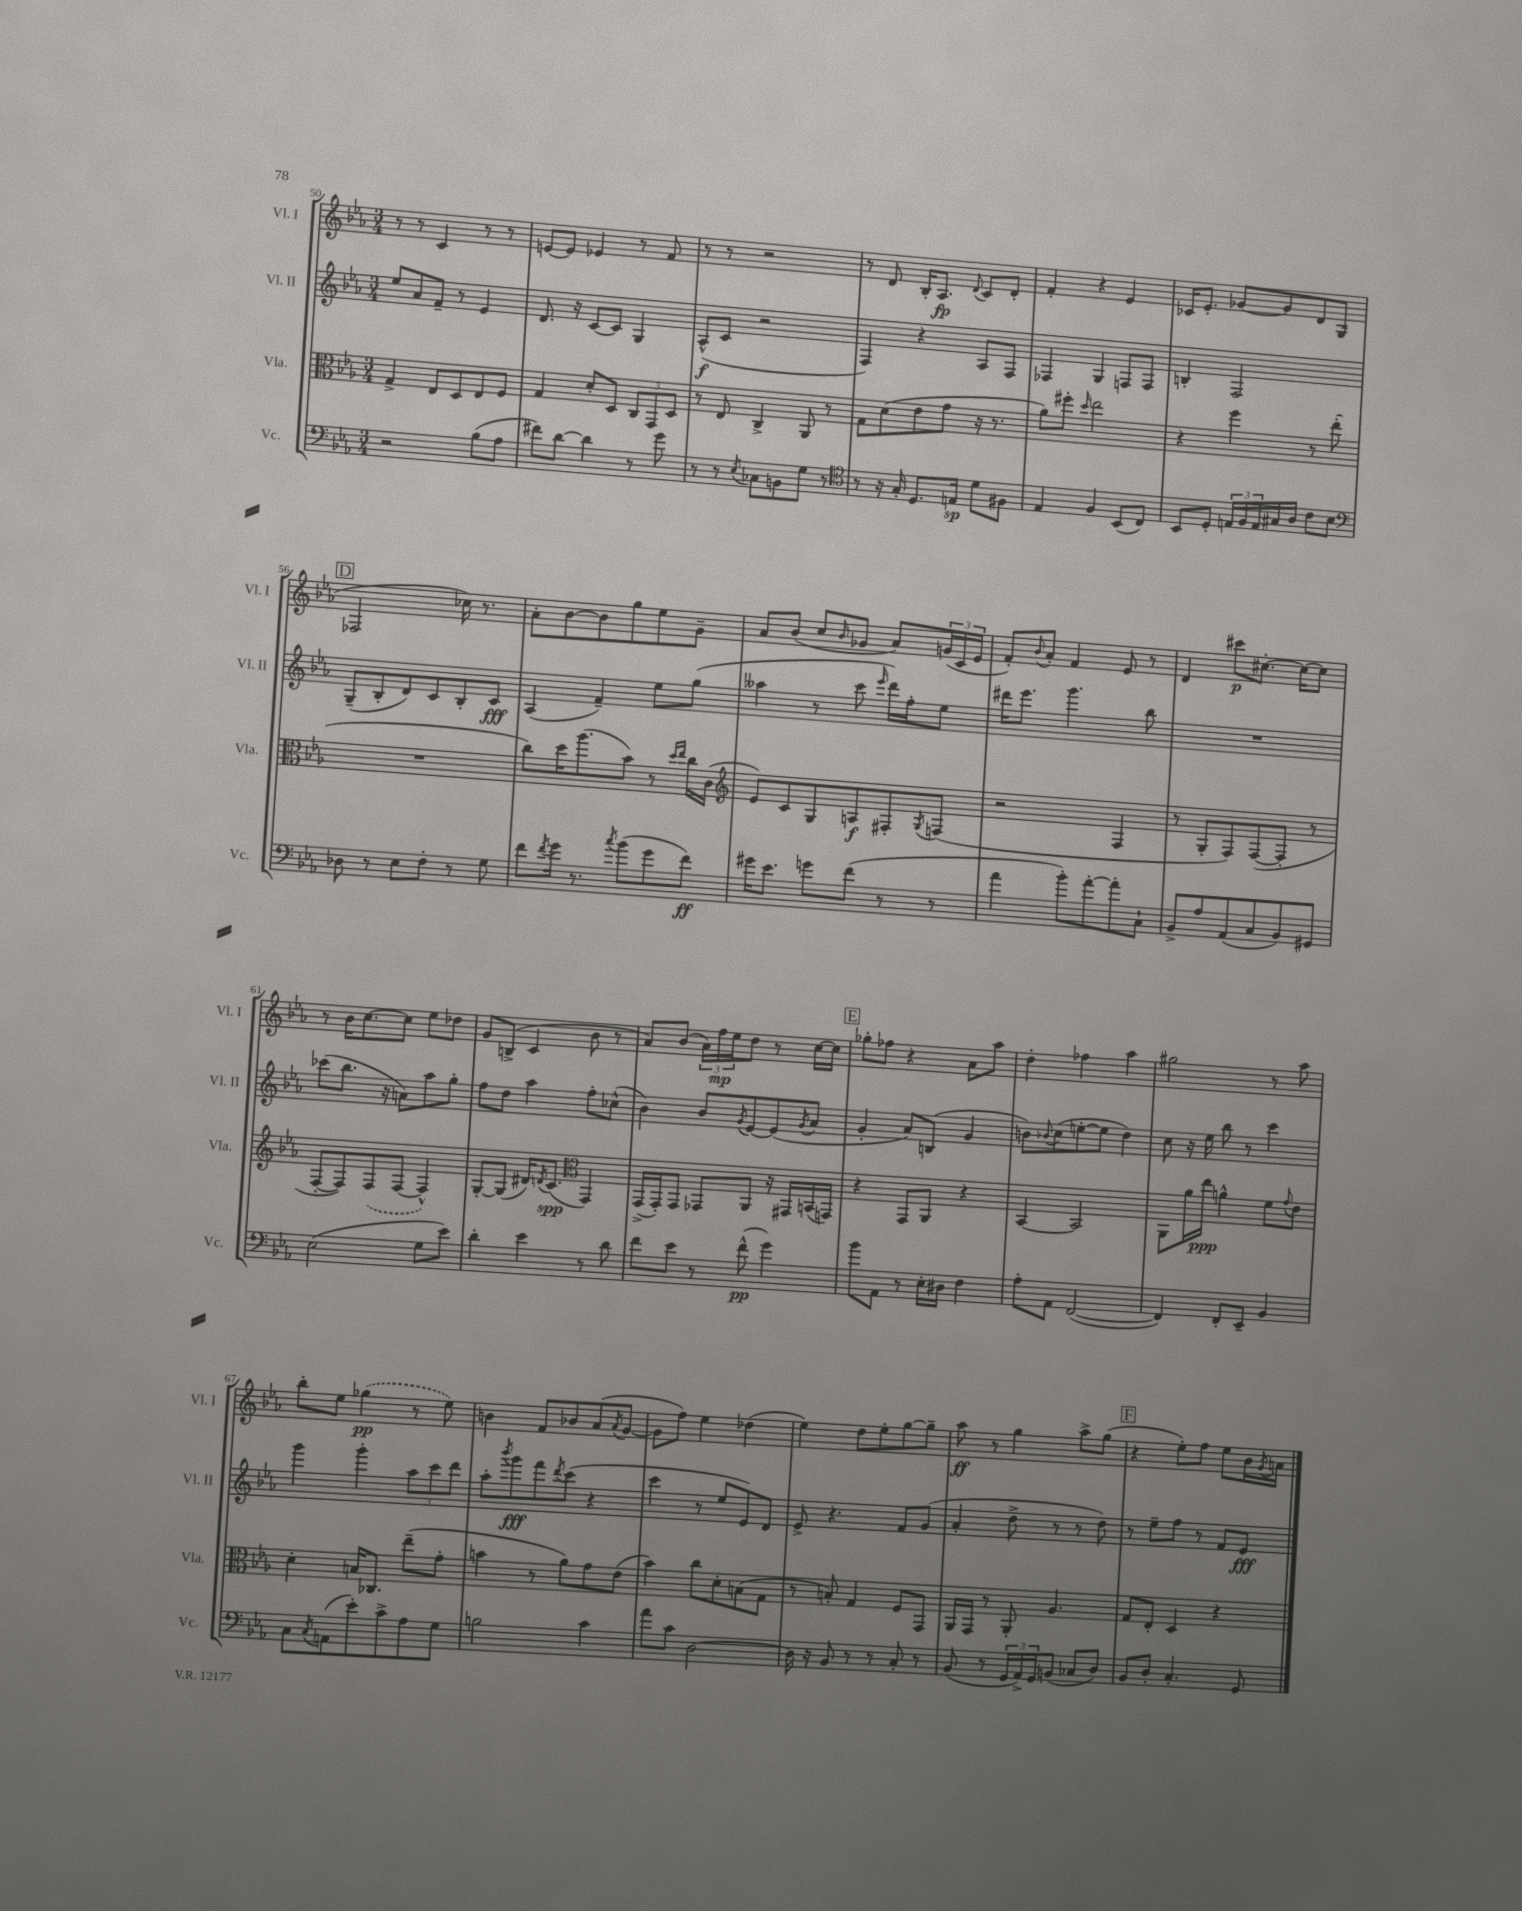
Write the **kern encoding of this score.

**kern	**kern	**kern	**kern
*staff4	*staff3	*staff2	*staff1
*clefF4	*clefC3	*clefG2	*clefG2
*k[b-e-a-]	*k[b-e-a-]	*k[b-e-a-]	*k[b-e-a-]
*M3/4	*M3/4	*M3/4	*M3/4
2r	4G^/	8ee-/L	8r
.	.	8a-/	8r
.	8E-/L	8f~/J	4c/
.	8D/	8r	.
(8B-\L	8E-/	4e-/	8r
8A-\J	8F/J	.	8r
=	=	=	=
8f#\L)	4G/	8.d/	[8e/L
[8d\J	.	.	8e/]J
.	.	16r	.
4d\]	8d'/L	[8c/L	4e-/
.	8D/J	8c/]J	.
8r	12C/L	4G/	8r
.	12GG/	.	.
8g\	.	.	8f/
.	12D/J	.	.
=	=	=	=
8r	8r	(8A-^^/L	8r
8r	8E-/	8c/J	8r
8qE-/	.	.	.
8C-\L	4C^/	2r	2r
8BB\	.	.	.
8G\J	8AA-/	.	.
8r	8r	.	.
=	=	=	=
*clefC4	*	*	*
8r	8G\L	4F/)	8r
16r	(8d\	.	8d/
16G'/	.	.	.
8.D/L	8e-\	4r	16B-'/LK
.	.	.	8.A-/J
.	8g\J	.	.
16E/Jk	.	.	.
.	.	.	8qqd/
8d\L	16r	8A-/L	8c/L
.	8.r	.	.
8F#\J	.	8F/J	8d'/J
=	=	=	=
4E-/	8a-\L)	4F-/	4f'/
.	8ff#'\J	.	.
.	16qqdd/	.	.
4F/	2ee-\	4G/	4r
(8BB-/L	.	8F/L	4e-/
8C/J)	.	8F/J	.
=	=	=	=
8BB-/L	4r	4B'/	16c-/LK
.	.	.	8.e-'/J
8D'/J	.	.	.
24E/LL	4ff\	2F/	[8g-/L
24F/	.	.	.
24E/	.	.	.
16G#/	.	.	8g-/]
16A-/JJ	.	.	.
8c\L	8r	.	8d/
8B-\J	(8ee-'\	.	(8G/J
=	=	=	=
*clefF4	*	*	*
8D-\	2.r	(8G~/L	2F-/
8r	.	8B-'/	.
8E-\L	.	8d/)	.
8F'\J	.	8c/	.
8r	.	8B-'/	16cc-\)
.	.	.	8.r
8G\	.	8c/J	.
=	=	=	=
8f\L	8cc\L)	(4A-/	8a-'\L
8qf/	.	.	.
16g\Jk	16dd\K	.	[8b-\
8.r	(8.aa-\	.	.
.	.	4f~/)	8b-\]
8qcc/	.	.	.
(8b-\L	8b-\J)	.	8gg\
8g\	8r	8ee-\L	8ee-\
.	16qqdd/LL	.	.
.	16qqee-/JJ	.	.
8f\J)	16cc\LL	(8gg\J	8g~\J
.	(16c\JJ	.	.
=	=	=	=
*	*clefG2	*	*
16g#\LK	8e-/L)	4aa--\	8a-/L
8.e-\J	.	.	.
.	8c/	.	(8b-/J
8g\L	8G/	8r	8cc/L
.	.	.	16qqb-/
(8f\J	8A/	8ccc\	8g-/J
.	.	16qqeee-/	.
8r	8F#'/	16ddd\LL)	8a-/L)
.	.	16ff'\J	.
.	8qG/	.	.
8r	(8F/J	8ee-\J	(24g/L
.	.	.	24c/
.	.	.	24e-/JJ
=	=	=	=
4a-\	2r	16ddd#\LK	8f'/L)
.	.	8.eee-\J	.
.	.	.	8qqb-/
.	.	.	8a-'/J
8b-'\L)	.	4.ggg\	4f/
[8a-'\	.	.	.
8a-'\]	4F/	.	8e-/
8C`\J	.	8bb-\	8r
=	=	=	=
8BB-^/L	8r	2.r	4d/
8A-/	8G'/L	.	.
(8AA-/	8F/)	.	8ccc#\L
8C/	([8F/	.	[8.cc#'\J
8BB-/)	8F'/]J	.	.
.	.	.	16cc#\_LK
8GG#/J	8r	.	8cc#\]J
=	=	=	=
(2E-\	[8F'/L	(8ccc-\L	8r
.	8F/])	8.bb-\J	16b-\LK
.	.	.	[8.cc\
.	(8F/	.	.
.	.	16r	.
.	[8F/J	8a\L)	8cc\]J
8G\L	4F^^/])	8aa-\	8ee-\L
8e-\J)	.	8gg'\J	8dd-\J
=	=	=	=
4d'\	[8G'/L	8ff\L	8g/L
.	(8G/]J	8dd\J	(8B^/J
4e-\	16d#/LK)	4aa-\	4c/
.	8qd/	.	.
.	(8.c/J	.	.
*	*clefC3	*	*
8r	4GG/)	8ff'\L	8b-\
8d\	.	(8cc-^^\J	8r
=	=	=	=
8f\L	(16GG^/LL	4b-\)	8a-/L)
.	16GG'/J)	.	.
8e-\J	8GG/J	.	(8b-/J
8r	8GG-/L	8b-/L	24a-\LL)
.	.	.	24ff\
.	.	.	24ee-\J
.	.	8qg/	.
(8f^^\	8AA-/J	[8e-/	8dd\J
4g\)	16r	(8e-/]	8r
.	16GG#/LL	.	.
.	.	8qg/	.
.	(16BB/	8a-/J	[16cc\LL
.	16GG/JJ)	.	16cc\]JJ
=	=	=	=
8b-\L	4r	4g'/	8gg-'\L
8AA-\J	.	.	8ff-\J
8r	8GG/L	8a-/L)	4r
16E-'\LL	8AA-/J	(8B/J	.
16D#\JJ	.	.	.
4F\	4r	4g/	8a-\L
.	.	.	8aa-\J
=	=	=	=
8A-'\L	[4BB-/	8b\L)	4dd'\
.	.	8qqb-/	.
8AA-\J	.	(8cc\	.
([2FF/	2BB-/]	[8ee'\	4ff-\
.	.	8ee\]J	.
.	.	4dd\)	4aa-\
=	=	=	=
4FF/])	8AA-\L	8cc\	2gg#\
.	16a-\L	16r	.
.	16ee-\JJ	16ee-\	.
8FF'/L	4a^^\	8bb-\	.
8EE-~/J	.	8r	.
4BB-/	8f\L	4ccc\	8r
.	8qqg/	.	.
.	8e-\J	.	8aa-\
=	=	=	=
8C\L	4d'\	4ggg\	8bb-'\L
8qC/	.	.	.
(8AA\	.	.	8ee-\J
8e-'\)	16B/LK	4ggg'\	(4gg-\
.	8.C-/J	.	.
8c^\	.	.	.
8A-\	(8ee-~\L	12aa-\L	8r
.	.	12ccc\	.
8G\J	8g'\J	.	8ee-\)
.	.	12ddd\J	.
=	=	=	=
2B\	4b\	8aa-'\L	4b\
.	.	8qbbb-/	.
.	.	8ggg\	.
.	8r	8fff\	8f/L
.	.	8qddd/	.
.	8a-\L)	(8ccc\J	8b-/
4c\	8g\	4r	(8a-/
.	.	.	8qa-/
.	(8e-\J	.	[8g/J
=	=	=	=
8a-\L	4b-\)	4ccc\	8g\]L
8c\J	.	.	8ff\J)
[2D\	8cc\L	8r	4ee-\
.	8d'\	8ee-/L	.
.	(8B\	8e-/)	(4dd-\
.	8G\J	8d/J	.
=	=	=	=
16D\]	8r	8e-^/	4ee-\)
16r	.	.	.
8BB-/	8B'/)	4.r	.
8r	4G/	.	8dd\L
8r	.	.	8ee-'\
8C'/	8F/L	8f/L	[8gg\
8r	8GG/J	(8g/J	8gg~\]J
=	=	=	=
(8BB-/	16AA-/LL	4a-'/	8aa-\
.	16GG/JJ	.	.
8r	8r	.	8r
24GG/LL	8AA-'/	8dd^\	4gg\
24AA-^/)	.	.	.
24GG/J	.	.	.
(8BB/J	4.A-/	8r	.
8C-/L	.	8r	8aa-^\L
8D/J)	.	8dd\)	(8gg\J
=	=	=	=
8BB-/L	8G/L	8r	4r
8D'/J	8E-'/J	8ee-~\L	.
4.C'/	4D/	8ff\J	8ee-'\L)
.	.	8r	8ff\J
.	4r	8f/L	8ee-\L
8GG/	.	8e-/J	16b-\L
.	.	.	8qg/
.	.	.	16a\JJ
==	==	==	==
*-	*-	*-	*-
